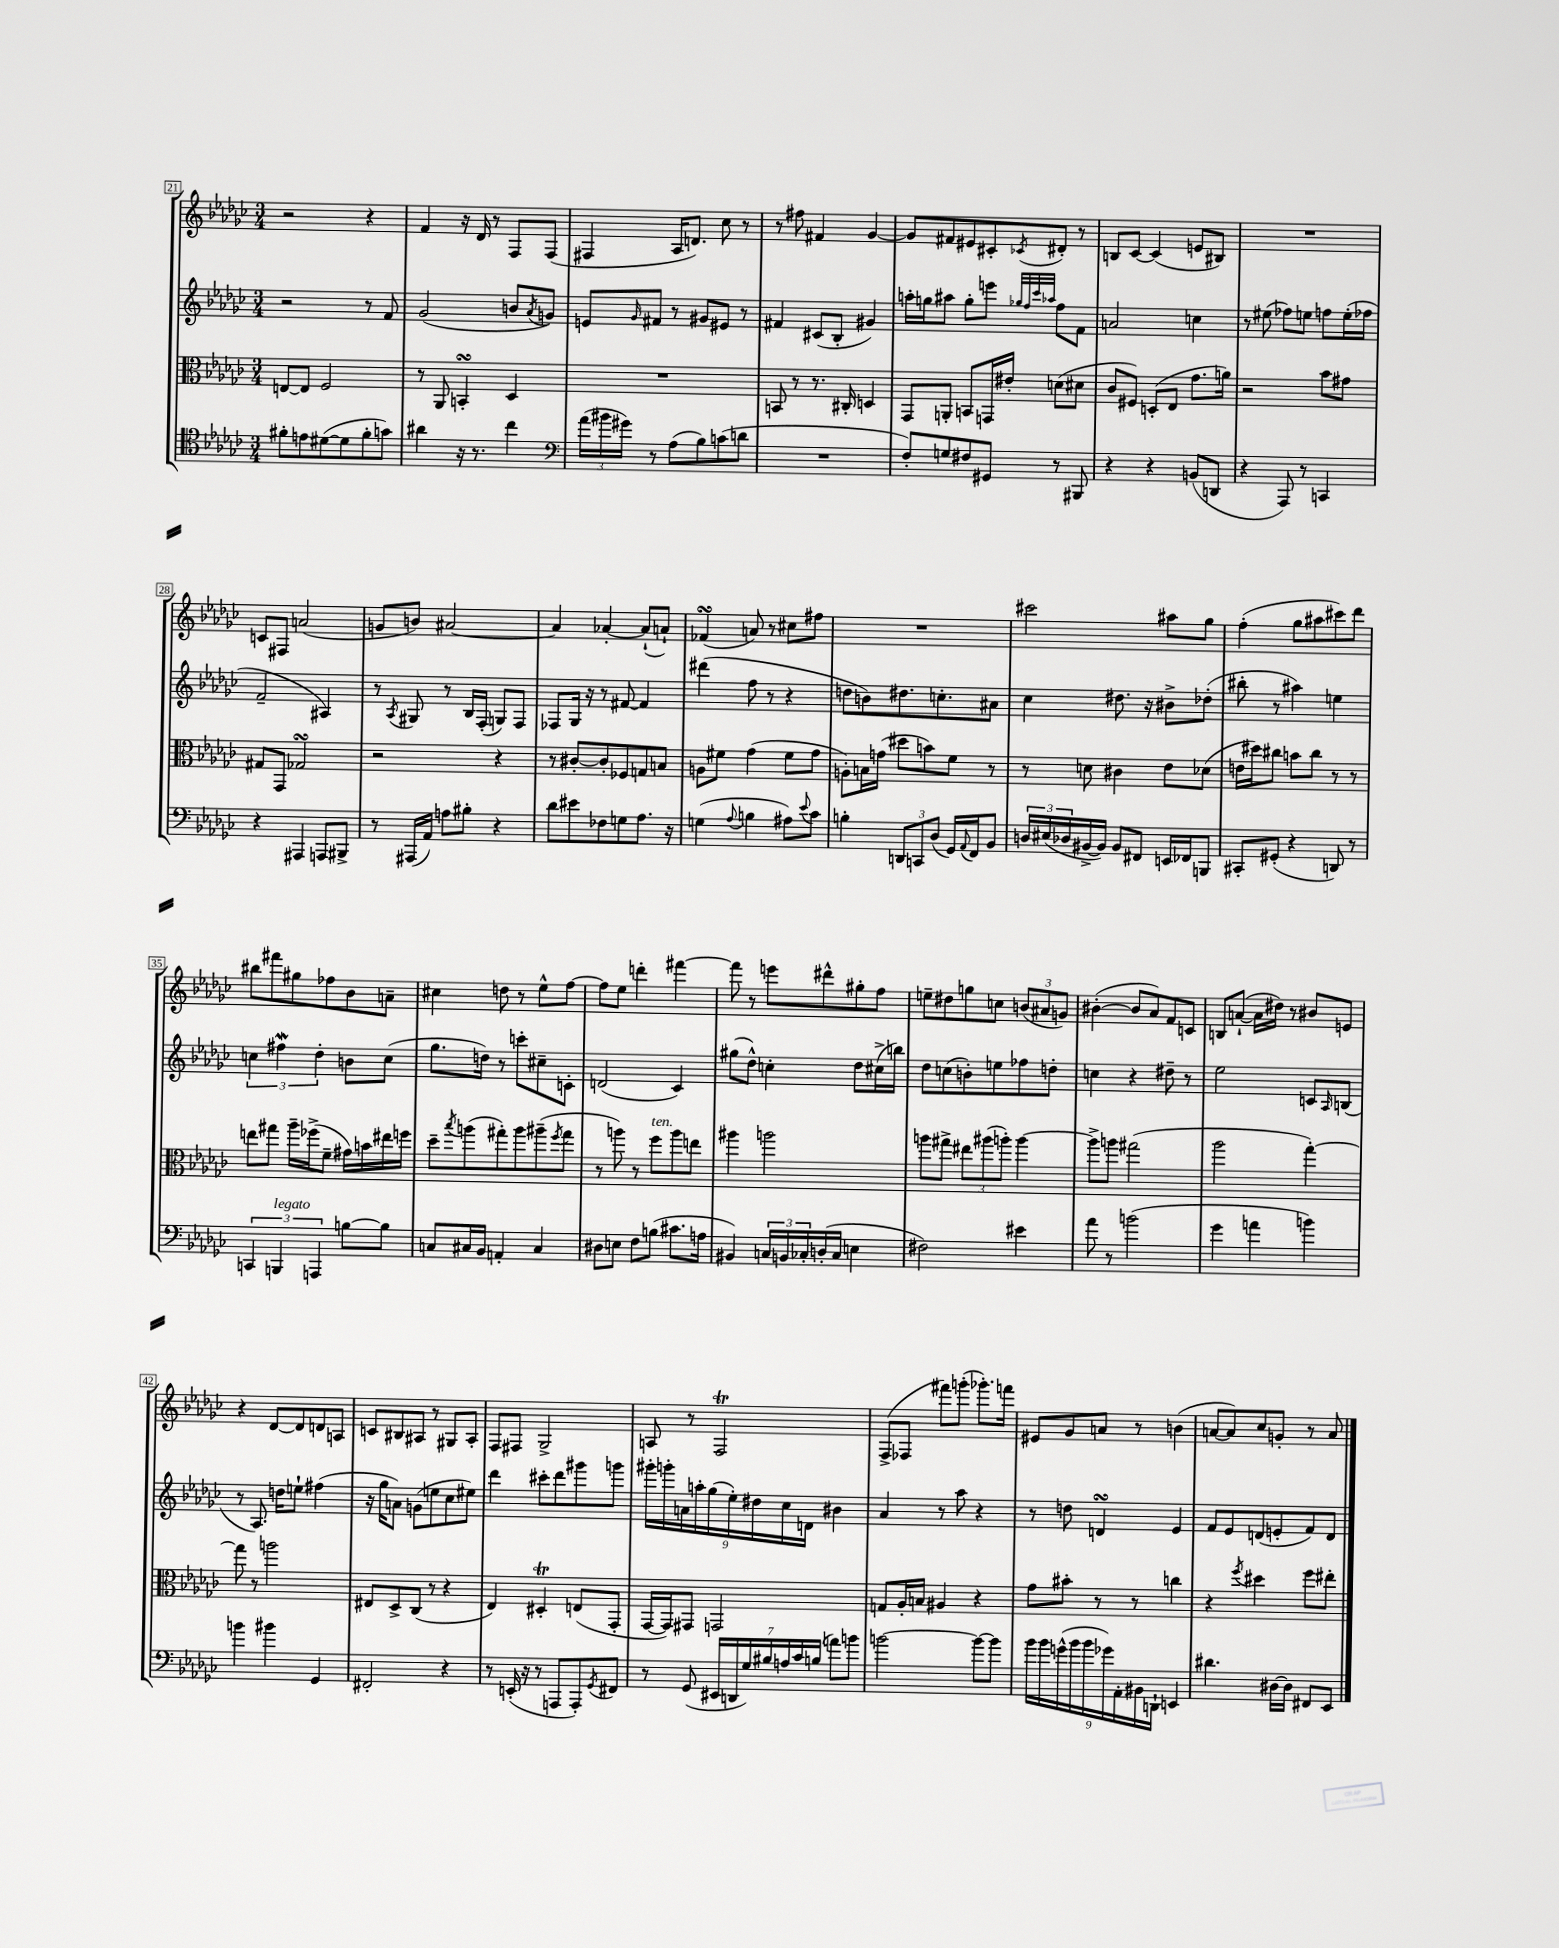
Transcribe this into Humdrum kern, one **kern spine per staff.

**kern	**kern	**kern	**kern
*staff4	*staff3	*staff2	*staff1
*clefC4	*clefC3	*clefG2	*clefG2
*k[b-e-a-d-g-c-]	*k[b-e-a-d-g-c-]	*k[b-e-a-d-g-c-]	*k[b-e-a-d-g-c-]
*M3/4	*M3/4	*M3/4	*M3/4
8f#'	[8E	2r	2r
8e	8E]	.	.
([8d#	2F	.	.
8d#]	.	.	.
8f#'	.	8r	4r
8g)	.	8f	.
=	=	=	=
4a#	8r	(2g-	4f
.	8AA-	.	.
16r	4BB'	.	16r
8.r	.	.	16d-
.	.	.	8r
4cc-	4D-	8b	8F
.	.	8qa-	.
.	.	8g)	(8F
=	=	=	=
*clefF4	*	*	*
(24a-	2.r	8e	4F#
24b#	.	.	.
24g#)	.	.	.
.	.	16qqg-	.
8r	.	8f#	.
(8A-	.	8r	16A-
.	.	.	8.d)
8B-)	.	8g#	.
(8c	.	8e#	8cc-
8d	.	8r	8r
=	=	=	=
2.r	8BB	4f#	8r
.	8r	.	8ff#
.	8.r	(8c#	4f#
.	.	8B-'	.
.	16C#'	.	.
.	4D	4g#)	[4g-
=	=	=	=
8F')	8GG-	16aa'	8g-]
.	.	16gg	.
8G	8AA'	8aa#	8f#
8F#	8BB	8gg'	8e#
8GG#	16GG	8eee	8c#'
.	16e#'	.	.
.	.	32qqgg-	.
.	.	32qqff	.
.	.	32qqccc-	.
.	.	32qqaa-	8qc-
8r	(8d	8ff	8d#'
8BBB#	8d#	8f	8r
=	=	=	=
4r	8c-	2a	8B
.	8F#)	.	[8c-
4r	(8D'	.	(4c-]
.	8E-	.	.
(8BB	8.g-	4cc	8e
8DD	.	.	8B#)
.	16a)	.	.
=	=	=	=
4r	2r	8r	2.r
.	.	(8ee#	.
8AAA-)	.	8ff-)	.
8r	.	8ee	.
4CC	8b-	8ff	.
.	8g#	(16ee'	.
.	.	16ff-	.
=	=	=	=
4r	8G#	2f~	8c
.	8GG-	.	8F#
4AAA#	2G-	.	(2a
8AAA	.	4A#)	.
8BBB#^	.	.	.
=	=	=	=
8r	2r	8r	8g
.	.	8qA-	.
(16AAA#	.	8G#	8b)
16AA-)	.	.	.
8A	.	8r	[2a#
8B#'	.	16B-	.
.	.	(16F'	.
4r	4r	8G)	.
.	.	8F	.
=	=	=	=
8d-	8r	8F-	4a#]
8e#	[8c#'	16G-	.
.	.	16r	.
8F-	8c#']	8r	[4a-'
8G	8F-	[8f#	.
8.A-	8G	4f#]	(8a-`]
.	8B	.	8a`)
16r	.	.	.
=	=	=	=
(4G	8A	(4ddd#	(4f-
.	8f#	.	.
8qqA-	.	.	.
4B	(4g-	8ff	8a)
.	.	8r	8r
8A#)	8f#	4r	8cc#
8qqe-	.	.	.
8c-	8g-	.	8ff#
=	=	=	=
4B'	8A')	8dd	2.r
.	16B	8b)	.
.	(16g	.	.
12DD	8dd#	8.dd#	.
12CC	.	.	.
.	8b)	.	.
(12D-	.	.	.
.	.	8.cc'	.
16GG-)	8f	.	.
8qqAA-	.	.	.
16FF	.	.	.
8BB-	8r	8a#	.
=	=	=	=
24D	8r	4cc-	2ccc#
(24E#	.	.	.
24D-	.	.	.
[16BB#^	8d	.	.
16BB#])	.	.	.
8BB#	4c#	8.dd#	.
8FF#	.	.	.
.	.	16r	.
16EE	8e-	8b#^	8aa#
16FF-	.	.	.
8BBB	(8d-	(8dd-'	8gg-
=	=	=	=
8CC#'	16e	8bb#'	(4ff'
.	16dd#)	.	.
(8GG#'	8cc#	8r	.
4r	8b	4aa#)	8gg-
.	8cc#	.	8aa#
8DD)	8r	4ee	8ccc#)
8r	8r	.	8ddd-
=	=	=	=
6CC	8ee	6cc	8bb#
.	8gg#	.	8fff#
6BBB	.	6ff#	.
.	16aa-~	.	8gg#
.	(16ff-^	.	.
6AAA	.	6dd-'	.
.	8f~	.	8ff-
[8B	16g#)	8b	8b-
.	16b	.	.
8B]	16ee#	(8cc	8a~
.	16ff	.	.
=	=	=	=
8C	8dd-~	8.gg-	4cc#
.	8qbb-	.	.
16C#	(8aa	.	.
16BB-	.	16dd)	.
4AA'	8gg#')	8r	8dd
.	8aa	8ccc'	8r
4C#	(8aa#~	8cc#~	8ee-^^
.	8qff	.	.
.	8gg#	8c'	[8ff
=	=	=	=
8D#	8r	(2d	8ff]
8E	8aa)	.	8ee-
8F	8r	.	4ddd'
(8B	8ff	.	.
8.c#	8aa	4c-)	[4fff#
.	8ee	.	.
16A	.	.	.
=	=	=	=
4BB#)	4aa#	(8gg#	8fff#]
.	.	8dd-^^)	8r
24C	2aa	4cc'	8eee
24BB	.	.	.
24C-'	.	.	.
(16D'	.	.	8ddd#^^
16C-	.	.	.
4E	.	8dd-	8gg#'
.	.	(16cc#^	8ff
.	.	16bb)	.
=	=	=	=
2F#)	8aa	8dd-	8ee~
.	8gg#^	(8cc	8dd#
.	12ee#	8b')	8gg
.	(12aa#	.	.
.	.	8ee	8cc
.	12aa')	.	.
4e#	[4aa	8ff-	(12b
.	.	.	12a#
.	.	8dd'	.
.	.	.	12g)
=	=	=	=
8a-	8aa^]	4cc	([4b#'
8r	8aa	.	.
(2b	(2gg#	4r	8b#]
.	.	.	8a-)
.	.	8dd#~	8f
.	.	8r	8c
=	=	=	=
4g-	2aa-	2ee-	8B
.	.	.	([8a`
4a	.	.	16a]
.	.	.	16dd#)
.	.	.	8r
4b)	[4gg-')	8c	8b#
.	.	16qqA-	.
.	.	(8B	8e
=	=	=	=
4b	8gg-]	8r	4r
.	8r	8.A-)	.
4b#	2aa	.	[8d-
.	.	16dd	.
.	.	8ee`	8d-]
4GG-	.	(4ff#	8d
.	.	.	8A
=	=	=	=
2FF#'	8E#	16r	8c
.	.	16gg-	.
.	8D-^	8a)	8B#
.	(8C-	(8g	8A#
.	8r	8ee	8r
4r	4r	8cc-	8G#
.	.	8ee#)	8A#'
=	=	=	=
8r	4E-)	4ddd-	8F
(16EE'	.	.	8F#
16r	.	.	.
8r	4D#'	8ccc#'	2G-^
8AAA	.	8ddd-	.
8AAA')	(8E	8ggg#	.
8qGG-	.	.	.
8FF#	8GG-'	8ggg	.
=	=	=	=
8r	[16GG-	18ggg#'	8A
.	.	18ggg'	.
.	16GG-])	.	.
.	.	18a	.
(8GG-	8GG#	.	8r
.	.	18aa'	.
.	.	(18gg-	.
28EE#	2GG	.	2F
.	.	18ee-')	.
28DD	.	.	.
28G-)	.	.	.
.	.	18dd#	.
28B#	.	.	.
.	.	18cc-	.
28A	.	.	.
28c-	.	.	.
.	.	18d	.
(28B	.	.	.
8a)	.	4b#	.
8b	.	.	.
=	=	=	=
[2b	8G	4a-	(8F^
.	16A-'	.	8F-
.	16B	.	.
.	4A#	8r	8fff#)
.	.	8aa-	(8ggg'
8b_	4r	4r	8.ggg-')
8b]	.	.	.
.	.	.	16fff
=	=	=	=
18b-	8g-	8r	8e#
18b-	.	.	.
(18g^^	.	.	.
.	8b#'	8dd	8g-
18b-	.	.	.
18b-	.	.	.
.	8r	4d	8a
18g-)	.	.	.
18AA-'	.	.	.
.	8r	.	8r
18BB#	.	.	.
18DD`	.	.	.
4EE	4cc	4e-	(4b
=	=	=	=
4.d#	4r	8f	[8a
.	.	8e-	8a])
.	8qff	.	.
.	4dd#	(8d	8cc-
[16D#	.	8e'	8g'
16D#]	.	.	.
8FF#	8ff	8f)	8r
8EE-	8ee#'	8d	8a
==	==	==	==
*-	*-	*-	*-
